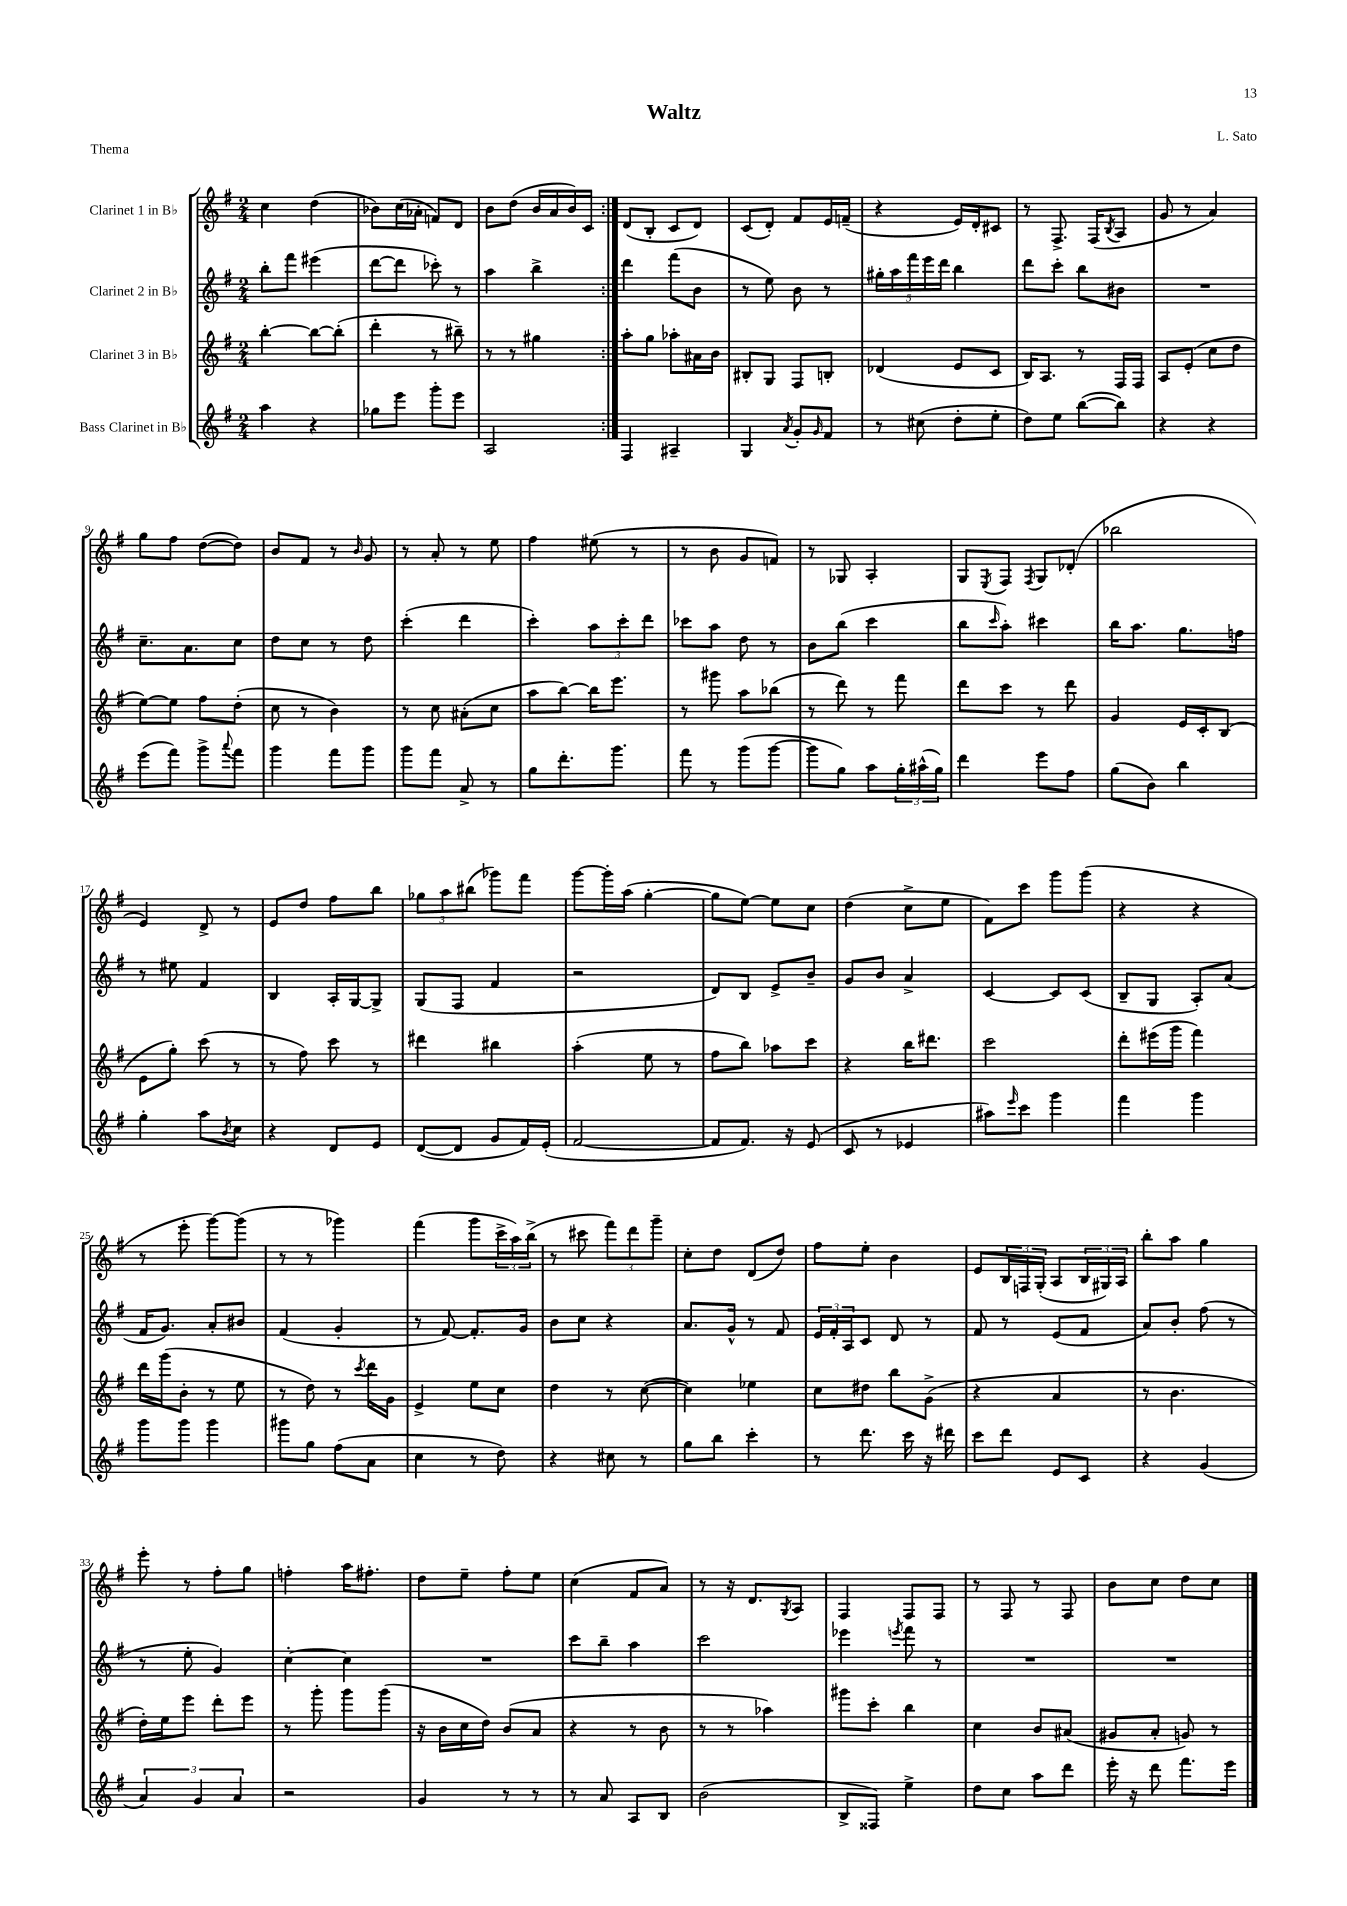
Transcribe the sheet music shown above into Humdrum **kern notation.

**kern	**kern	**kern	**kern
*part4	*part3	*part2	*part1
*staff4	*staff3	*staff2	*staff1
*I"Bass Clarinet in B♭	*I"Clarinet 3 in B♭	*I"Clarinet 2 in B♭	*I"Clarinet 1 in B♭
*clefG2	*clefG2	*clefG2	*clefG2
*k[f#]	*k[f#]	*k[f#]	*k[f#]
*M2/4	*M2/4	*M2/4	*M2/4
=1	=1	=1	=1
4aa\	[4bb'\	8bb'\L	4cc\
.	.	8fff#\J	.
4r	8bb\L_	(4eee#X\	(4dd\
.	(8bb'\J]	.	.
=2	=2	=2	=2
8gg-X\L	4ddd'\	[8ddd\L	8b-X\L)
8eee\J	.	8ddd\J]	(16cc\L
.	.	.	16a-X'\JJ
8ggg'\L	8r	8ccc-X'\)	8fn/L)
8eee\J	8bb#X~\)	8r	8d/J
=3	=3	=3	=3
2A/	8r	4aa\	8b\L
.	8r	.	(8dd\J
.	4gg#X\	4bb^\	16b/LL
.	.	.	16a/
.	.	.	16b/)
.	.	.	16c/JJ
=4:|!	=4:|!	=4:|!	=4:|!
4F#/	8aa'\L	4ddd\	(8d/L
.	8gg\J	.	8B'/J
4A#X~/	8aa-X'\L	(8fff#\L	8c/L
.	16a#X\L	8b\J	8d/J)
.	16b\JJ	.	.
=5	=5	=5	=5
4G/	8B#X'/L	8r	(8c/L
.	8G/J	8ee\)	8d'/J)
8qa/	.	.	.
8g'/L	8F#/L	8b\	8f#/L
16qqg/	.	.	.
8f#/J	8Bn'/J	8r	16e/L
.	.	.	(16fn~/JJ
=6	=6	=6	=6
8r	(4d-X/	20gg#X'\LL	4r
.	.	20aa\	.
.	.	20fff#\	.
(8cc#X\	.	.	.
.	.	20eee\	.
.	.	20ddd\JJ	.
8dd'\L	8e/L	4bb\	16e/LL)
.	.	.	16d'/J
8ee'\J	8c/J	.	8c#X/J
=7	=7	=7	=7
8dd\L)	16B/KL)	8ddd\L	8r
.	8.A/J	.	.
8ee\J	.	8ccc'\J	8.F#^/
([8bb\L	8r	8bb\L	.
.	.	.	(16F#/KL
.	.	.	8qB/
8bb\J])	16F#/LL	8b#X\J	8A/J
.	16F#/JJ	.	.
=8	=8	=8	=8
4r	8A/L	2r	8g/
.	(8e'/J	.	8r
4r	8cc\L	.	4a/)
.	8dd\J	.	.
!!LO:LB:g=z
=9	=9	=9	=9
(8eee\L	[8ee\L)	8.cc~\L	8gg\L
8fff#\J)	8ee\J]	.	8ff#\J
.	.	8.a\	.
8ggg^\L	8ff#\L	.	([8dd\L
8qqaaa/	.	.	.
8fff#\J	(8dd'\J	8cc\J	8dd\J])
=10	=10	=10	=10
4ggg\	8cc\	8dd\L	8b/L
.	8r	8cc\J	8f#/J
8fff#\L	4b\)	8r	8r
.	.	.	16qqb/
8ggg\J	.	8dd\	8g/
=11	=11	=11	=11
8ggg\L	8r	(4ccc'\	8r
8fff#\J	8cc\	.	8a'/
8a^/	(8a#X'\L	4ddd\	8r
8r	8cc\J	.	8ee\
=12	=12	=12	=12
8gg\L	8aa\L	4ccc'\)	4ff#\
8.ddd'\	[8bb\J)	.	.
.	16bb\KL]	12aa\L	(8ee#X\
8.ggg\J	8.eee\J	.	.
.	.	12ccc'\	.
.	.	.	8r
.	.	12ddd\J	.
=13	=13	=13	=13
8fff#\	8r	8ccc-X\L	8r
8r	8ggg#X\	8aa\J	8b\
(8ggg\L	8aa\L	8dd\	8g/L
[8ggg\J	(8bb-X\J	8r	8fn/J)
=14	=14	=14	=14
8ggg\L]	8r	8b\L	8r
8gg\J)	8ddd\)	(8bb\J	8G-X/
8aa\L	8r	4ccc\	4A'/
24gg'\L	8fff#\	.	.
(24aa#X^^\	.	.	.
24gg\JJ)	.	.	.
=15	=15	=15	=15
4ddd\	8ddd\L	8bb\L	8G/L
.	.	16qqccc/	8qE/
.	8ccc\J	8aa'\J)	8F#/J
.	.	.	8qF#/
8eee\L	8r	4ccc#X\	8G/L
8ff#\J	8ddd\	.	(8d-X'/J
=16	=16	=16	=16
(8gg\L	4g/	16bb\KL	2bb-X\
.	.	8.aa\J	.
8b\J)	.	.	.
4bb\	16e/LL	8.gg\L	.
.	16c'/J	.	.
.	(8B/J	.	.
.	.	16ffn\Jk	.
!!LO:LB:g=z
=17	=17	=17	=17
4gg'\	8e\L	8r	4e/)
.	8gg'\J)	8ee#X\	.
8aa\L	(8ccc\	4f#/	8d^/
8qb/	.	.	.
8cc\J	8r	.	8r
=18	=18	=18	=18
4r	8r	4B/	8e/L
.	8ff#\)	.	8dd/J
8d/L	8ccc\	16A'/LL	8ff#\L
.	.	[16G/J	.
8e/J	8r	8G^/J]	8bb\J
=19	=19	=19	=19
([8d/L	4ddd#X\	(8G/L	12gg-X\L
.	.	.	12aa\
8d/J]	.	8F#/J	.
.	.	.	(12bb#X\J
8g/L	4bb#X\	4f#/	8ggg-X\L)
16f#/L)	.	.	8fff#\J
(16e'/JJ	.	.	.
=20	=20	=20	=20
[2f#/	(4aa'\	2r	[8ggg\L
.	.	.	16ggg'\L]
.	.	.	(16aa\JJ
.	8ee\	.	[4gg'\
.	8r	.	.
=21	=21	=21	=21
8f#/L]	8ff#\L	8d/L)	8gg\L]
8.f#/J)	8bb\J)	8B/J	[8ee\J)
.	8aa-X\L	8e^/L	8ee\L]
16r	.	.	.
(8e/	8ccc\J	8b~/J	8cc\J
=22	=22	=22	=22
8c/	4r	8g/L	(4dd\
8r	.	8b/J	.
4e-X/	16bb\KL	4a^/	8cc^\L
.	8.ddd#X\J	.	.
.	.	.	8ee\J
=23	=23	=23	=23
8aa#X\L)	2ccc\	[4c/	8f#\L)
16qqeee/	.	.	.
8ccc\J	.	.	8ccc\J
4ggg\	.	8c/L]	8ggg\L
.	.	(8c/J	(8ggg\J
=24	=24	=24	=24
4fff#\	8ddd'\L	8B~/L	4r
.	(16eee#X\L	8G/J	.
.	16ggg\JJ	.	.
4ggg\	4fff#\)	8A'/L)	4r
.	.	(8a/J	.
!!LO:LB:g=z
=25	=25	=25	=25
8ggg\L	16ddd\LL	16f#/KL	8r
.	(16ggg\J	8.g/J)	.
8ggg\J	8b'\J	.	8eee'\
4ggg\	8r	8a'/L	[8ggg\L)
.	8ee\	8b#X/J	(8ggg\J]
=26	=26	=26	=26
8ggg#X\L	8r	(4f#/	8r
8gg\J	8dd\)	.	8r
(8ff#\L	8r	4g'/	4ggg-X\)
.	8qccc/	.	.
8a\J	16ddd\LL	.	.
.	16g\JJ	.	.
=27	=27	=27	=27
4cc\	4e^/	8r	(4fff#\
.	.	[8f#/)	.
8r	8ee\L	8.f#'/L]	8ggg\L
8dd\)	8cc\J	.	24ccc^\L
.	.	.	24aa\)
.	.	16g/Jk	.
.	.	.	(24bb^\JJ
=28	=28	=28	=28
4r	4dd\	8b\L	8r
.	.	8cc\J	8ccc#X\
8cc#X\	8r	4r	12fff#\L)
.	.	.	12ddd\
8r	([8cc\	.	.
.	.	.	12ggg~\J
=29	=29	=29	=29
8gg\L	4cc\])	8.a/L	8cc'\L
8bb\J	.	.	8dd\J
.	.	16g^^/Jk	.
4ccc'\	4ee-X\	8r	(8d/L
.	.	8f#/	8dd/J)
=30	=30	=30	=30
8r	8cc\L	24e/LL	8ff#\L
.	.	24f#'/	.
.	.	24A/J	.
8.ddd\	8dd#X\J	8c/J	8ee'\J
.	8bb\L	8d/	4b\
16ccc\	.	.	.
16r	(8g^\J	8r	.
16ddd#X\	.	.	.
=31	=31	=31	=31
8ccc\L	4r	8f#/	8e/L
8ddd\J	.	8r	24B/L
.	.	.	24Fn/
.	.	.	(24G'/JJ
8e/L	4a/	(8e/L	8A/L
8c/J	.	8f#/J	24B/L
.	.	.	24G#X/)
.	.	.	24A/JJ
=32	=32	=32	=32
4r	8r	8a/L)	8bb'\L
.	4.b\	8b'/J	8aa\J
(4g/	.	(8ff#\	4gg\
.	.	8r	.
!!LO:LB:g=z
=33	=33	=33	=33
6a/)	16dd'\LL)	8r	8eee'\
.	16ee\J	.	.
.	8eee\J	8ee'\	8r
6g/	.	.	.
.	8ddd'\L	4g/)	8ff#'\L
6a/	.	.	.
.	8eee\J	.	8gg\J
=34	=34	=34	=34
2r	8r	[4cc'\	4ffn'\
.	8ggg'\	.	.
.	8ggg\L	4cc\]	16aa\KL
.	.	.	8.ff#X'\J
.	(8ggg\J	.	.
=35	=35	=35	=35
4g/	16r	2r	8dd\L
.	16b\LL	.	.
.	16cc\	.	8ee~\J
.	16dd\JJ)	.	.
8r	(8b/L	.	8ff#'\L
8r	8a/J	.	8ee\J
=36	=36	=36	=36
8r	4r	8ccc\L	(4cc\
8a/	.	8bb~\J	.
8A/L	8r	4aa\	8f#/L
8B/J	8b\	.	8a/J)
=37	=37	=37	=37
(2b\	8r	2ccc\	8r
.	8r	.	16r
.	.	.	8.d/L
.	4aa-X\)	.	.
.	.	.	8qG/
.	.	.	8A/J
=38	=38	=38	=38
8B^/L	8ggg#X\L	4eee-X\	4F#/
8F##X/J)	8ccc'\J	.	.
.	.	8qeeen/	.
4ee^\	4bb\	8fff#\	8F#/L
.	.	8r	8F#/J
=39	=39	=39	=39
8dd\L	4cc\	2r	8r
8cc\J	.	.	8F#/
8aa\L	8b/L	.	8r
8ddd\J	(8a#X/J	.	8F#/
=40	=40	=40	=40
16eee'\	8g#X/L	2r	8b\L
16r	.	.	.
8ddd\	8a'/J	.	8cc\J
8.fff#\L	8gn/)	.	8dd\L
.	8r	.	8cc\J
16eee\Jk	.	.	.
==	==	==	==
*-	*-	*-	*-
